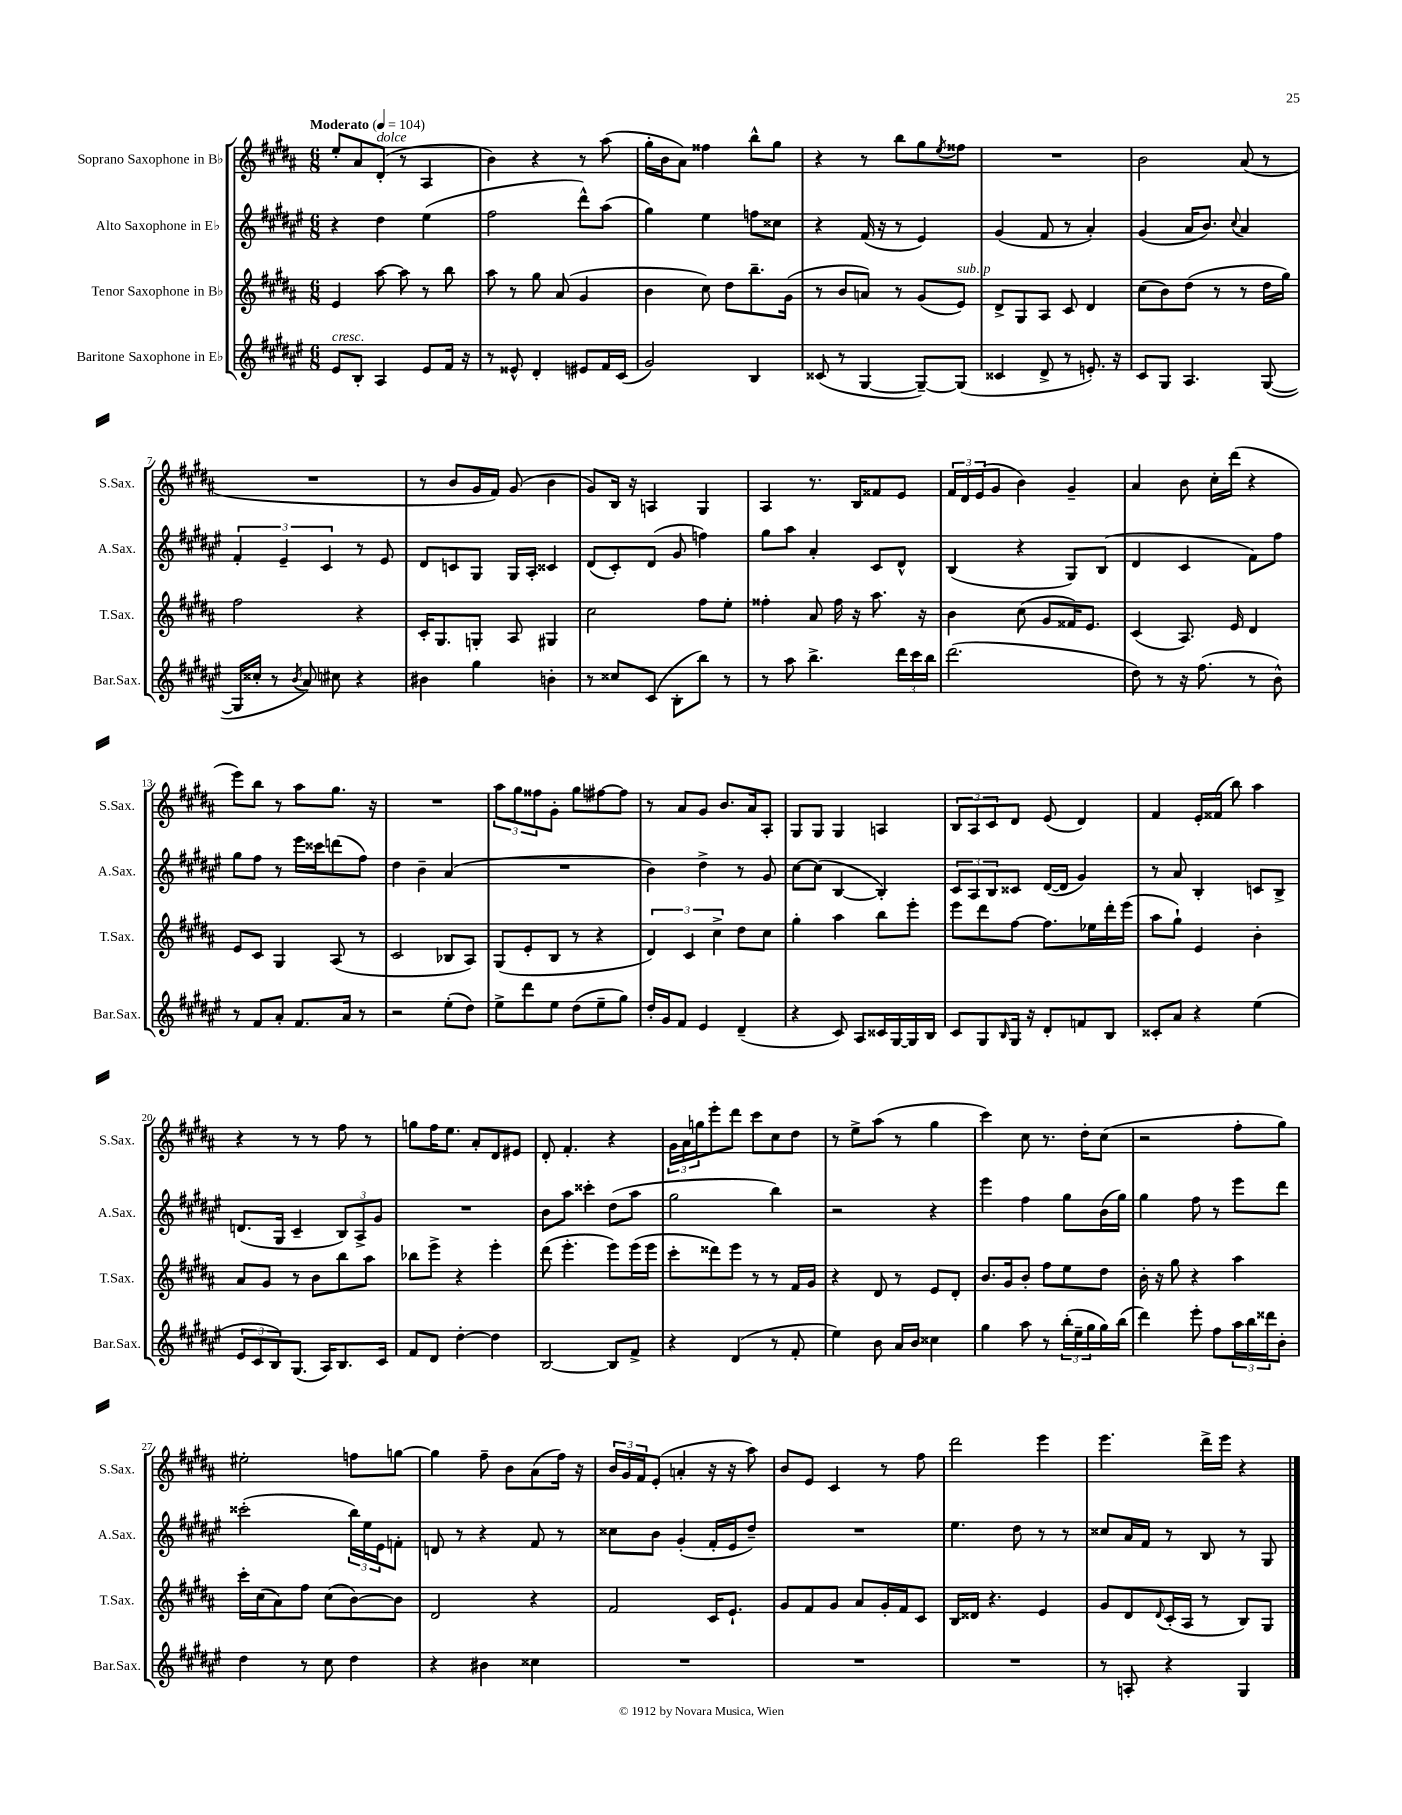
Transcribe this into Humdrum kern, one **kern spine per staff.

**kern	**kern	**kern	**kern
*staff4	*staff3	*staff2	*staff1
*clefG2	*clefG2	*clefG2	*clefG2
*k[f#c#g#d#a#e#]	*k[f#c#g#d#a#]	*k[f#c#g#d#a#e#]	*k[f#c#g#d#a#]
*M6/8	*M6/8	*M6/8	*M6/8
*MM104	*MM104	*MM104	*MM104
8e#	4e	4r	8ee'
8B'	.	.	8a#
4A#	[8aa#	4dd#	(8d#'
.	8aa#]	.	8r
8e#	8r	(4ee#	4A#
16f#	8bb	.	.
16r	.	.	.
=	=	=	=
8r	8aa#	2ff#	4b)
8e##^^	8r	.	.
4d#'	8gg#	.	4r
.	(8a#	.	.
8e#	4g#	8ddd#^^)	8r
16f#	.	(8aa#	(8aa#
(16c#	.	.	.
=	=	=	=
2g#)	4b	4gg#)	16gg#'
.	.	.	16b
.	.	.	8a#)
.	8cc#)	4ee#	4ff##
.	8dd#	.	.
4B	8.bb~	8ff	8bb^^
.	.	8cc##	8gg#
.	(16g#	.	.
=	=	=	=
(8c##	8r	4r	4r
8r	8b	.	.
[4G#	8a)	(16f#	8r
.	.	16r	.
.	8r	8r	8bb
8G#~_)	(8g#	4e#)	8gg#
.	.	.	8qee
(8G#]	8e)	.	8ff##
=	=	=	=
4c##	8d#^	(4g#	2.r
.	8G#	.	.
8d#^	8A#	8f#	.
8r	8c#	8r	.
8.e')	4d#	4a#')	.
16r	.	.	.
=	=	=	=
8c#	(8cc#	(4g#	2b
8G#	8b)	.	.
4.A#	(8dd#	16a#	.
.	.	8.b)	.
.	8r	.	.
.	.	8qqcc#	.
.	8r	4a#	(8a#
([8G#	16dd#	.	8r
.	16gg#)	.	.
=	=	=	=
16G#]	2ff#	6f#'	2.r
16cc##'	.	.	.
8r	.	.	.
.	.	6e#~	.
8qb	.	.	.
8a#)	.	.	.
.	.	6c#	.
8cc#	.	.	.
4r	4r	8r	.
.	.	8e#	.
=	=	=	=
4b#	16c#'	8d#	8r
.	8.G#	.	.
.	.	8c	8b
4gg#	8G'	8G#	16g#
.	.	.	16f#)
.	8A#	16G#	(8g#
.	.	16A#'	.
4b'	4G#	4c##	4b
=	=	=	=
8r	2cc#	(8d#	8g#)
8cc##	.	8c#')	16B
.	.	.	16r
(8c#	.	(8d#	4A
8B'	.	8g#	.
8bb)	8ff#	4ff)	4G#
8r	8ee'	.	.
=	=	=	=
8r	4ff##'	8gg#	4A#
8aa#	.	8aa#	.
4.bb^	8a#	4a#'	8.r
.	16ff##	.	.
.	16r	.	16B
.	8.aa#	8c#	8f##
24ddd#	.	8d#^^	8e
24ccc#	.	.	.
.	16r	.	.
24bb	.	.	.
=	=	=	=
(2.ddd#	4b	(4B	24f#
.	.	.	24d#
.	.	.	(24e
.	.	.	8g#
.	(8cc#	4r	4b)
.	8g#	.	.
.	16f##)	8G#)	4g#~
.	8.e	.	.
.	.	(8B	.
=	=	=	=
8dd#)	(4c#	4d#	4a#
8r	.	.	.
16r	8.A#)	4c#	8b
(8.ff#	.	.	.
.	.	.	16cc#'
.	16e	.	(16ddd#
8r	4d#	8f#)	4r
8b^^)	.	8ff#	.
=	=	=	=
8r	8e	8gg#	8eee)
8f#	8c#	8ff#	8bb
8a#'	4G#	8r	8r
8.f#	.	16eee#	8aa#
.	.	16ccc##	.
.	(8A#	(8ddd	8.gg#
16a#	.	.	.
8r	8r	8ff#)	.
.	.	.	16r
=	=	=	=
2r	2c#	4dd#	2.r
.	.	4b~	.
(8ee#'	8B-	(4a#	.
8dd#)	8A#)	.	.
=	=	=	=
8ee#^	(8G#	2.r	12aa#
.	.	.	12gg#
8ddd#	8e'	.	.
.	.	.	12ff##
8ee#	8B	.	8g#'
(8dd#	8r	.	8gg#
8ee#~	4r	.	[8ff#
8gg#)	.	.	8ff#]
=	=	=	=
16dd#'	6d#)	4b)	8r
16g#	.	.	.
8f#	.	.	8a#
.	6c#	.	.
4e#	.	4dd#^	8g#
.	6cc#^	.	.
.	.	.	8.b
(4d#~	8dd#	8r	.
.	.	.	16a#
.	8cc#	8g#	8A#'
=	=	=	=
4r	4gg#'	[8cc#	8G#
.	.	(8cc#]	8G#
8c#)	4aa#	[4B	4G#
8A#	.	.	.
16c##	8bb	4B'])	4A
[16G#	.	.	.
16G#]	8eee'	.	.
16B	.	.	.
=	=	=	=
8c#	8eee	12c#	12B
.	.	12A#	12A#
8G#	8ddd#	.	.
.	.	12B	12c#
16qqB	.	.	.
16G#	[8ff#	8c##	8d#
16r	.	.	.
8d#'	8.ff#]	([16d#	(8e
.	.	16d#]	.
8f	.	4g#)	4d#)
.	16ee-	.	.
8B	16ddd#'	.	.
.	(16eee	.	.
=	=	=	=
8c##'	8aa#	8r	4f#
8a#	8gg#`)	8a#	.
4r	4e	4B'	16e'
.	.	.	(16f##
.	.	.	8bb)
(4ee#	4b'	8c	4aa#
.	.	8B^	.
=	=	=	=
12e#	8a#	(8.d	4r
12c#	.	.	.
.	8g#	.	.
12B)	.	.	.
.	.	16G#	.
(8.G#	8r	4c#~	8r
.	8b	.	8r
16A#)	.	.	.
8.B	8bb	12B)	8ff#
.	.	12A#^	.
.	8aa#	.	8r
.	.	12g#	.
16c#	.	.	.
=	=	=	=
8f#	8bb-	2.r	8gg
8d#	8eee^	.	16ff#
.	.	.	8.ee
[4dd#'	4r	.	.
.	.	.	8a#'
4dd#]	4eee'	.	8d#
.	.	.	8e#
=	=	=	=
[2B	(8ddd#	8b	8d#'
.	4.eee'	8aa#	4.f#'
.	.	4ccc##'	.
8B]	8eee)	(8dd#	4r
8f#^	(16eee	8aa#	.
.	16eee	.	.
=	=	=	=
4r	8ccc#'	2gg#	24g#
.	.	.	24a#
.	.	.	24gg
.	8ddd##)	.	8eee'
(4d#	8eee	.	8ddd#
.	8r	.	8ccc#
8r	8r	4bb)	8cc#
8f#'	16f#	.	8dd#
.	16g#	.	.
=	=	=	=
4ee#)	4r	2r	8r
.	.	.	8ee^
8b	8d#	.	(8aa#
16a#	8r	.	8r
16b	.	.	.
4cc##	8e	4r	4gg#
.	8d#'	.	.
=	=	=	=
4gg#	8.b	4eee#	4ccc#)
.	16g#	.	.
8aa#	8b'	4ff#	8cc#
8r	8ff#	.	8.r
(24bb'	8ee	8gg#	.
24ee#~	.	.	.
.	.	.	16dd#'
24gg#	.	.	.
16gg#)	8dd#	(16b	(8cc#
(16bb	.	16gg#)	.
=	=	=	=
4ddd#)	16b'	4gg#	2r
.	16r	.	.
.	8gg#	.	.
8eee#'	4r	8ff#	.
8ff#	.	8r	.
24aa#	4aa#	8eee#	8ff#'
24bb	.	.	.
24ddd##	.	.	.
8b'	.	8ddd#	8gg#)
=	=	=	=
4dd#	16ccc#'	(2ccc##'	2ee#'
.	(16cc#	.	.
.	8a#)	.	.
8r	8ff#	.	.
8cc#	(8cc#	.	.
4dd#	[8b)	24bb)	8ff
.	.	24ee#	.
.	.	24e#	.
.	8b]	8f'	[8gg
=	=	=	=
4r	2d#	8d	4gg]
.	.	8r	.
4b#	.	4r	8ff#~
.	.	.	8b
4cc##	4r	8f#	(8a#
.	.	8r	16ff#)
.	.	.	16r
=	=	=	=
2.r	2f#	8cc##	24b
.	.	.	24g#
.	.	.	24f#
.	.	8b	(8e'
.	.	(4g#'	4a'
.	16c#	16f#'	16r
.	8.e`	16e#	16r
.	.	8dd#~)	8aa#)
=	=	=	=
2.r	8g#	2.r	8b
.	8f#	.	8e
.	8g#	.	4c#
.	8a#	.	.
.	16g#'	.	8r
.	16f#	.	.
.	8c#	.	8ff#
=	=	=	=
2.r	16B	4.ee#	2ddd#
.	16d##	.	.
.	4.r	.	.
.	.	8dd#	.
.	4e	8r	4eee
.	.	8r	.
=	=	=	=
8r	8g#	8cc##	4.eee
8A'	8d#	16a#	.
.	.	16f#	.
.	8qqd#	.	.
4r	(16c#'	8r	.
.	16A#	.	.
.	8r	8B	16ddd#^
.	.	.	16eee
4G#	8B)	8r	4r
.	8G#	8G#	.
==	==	==	==
*-	*-	*-	*-
